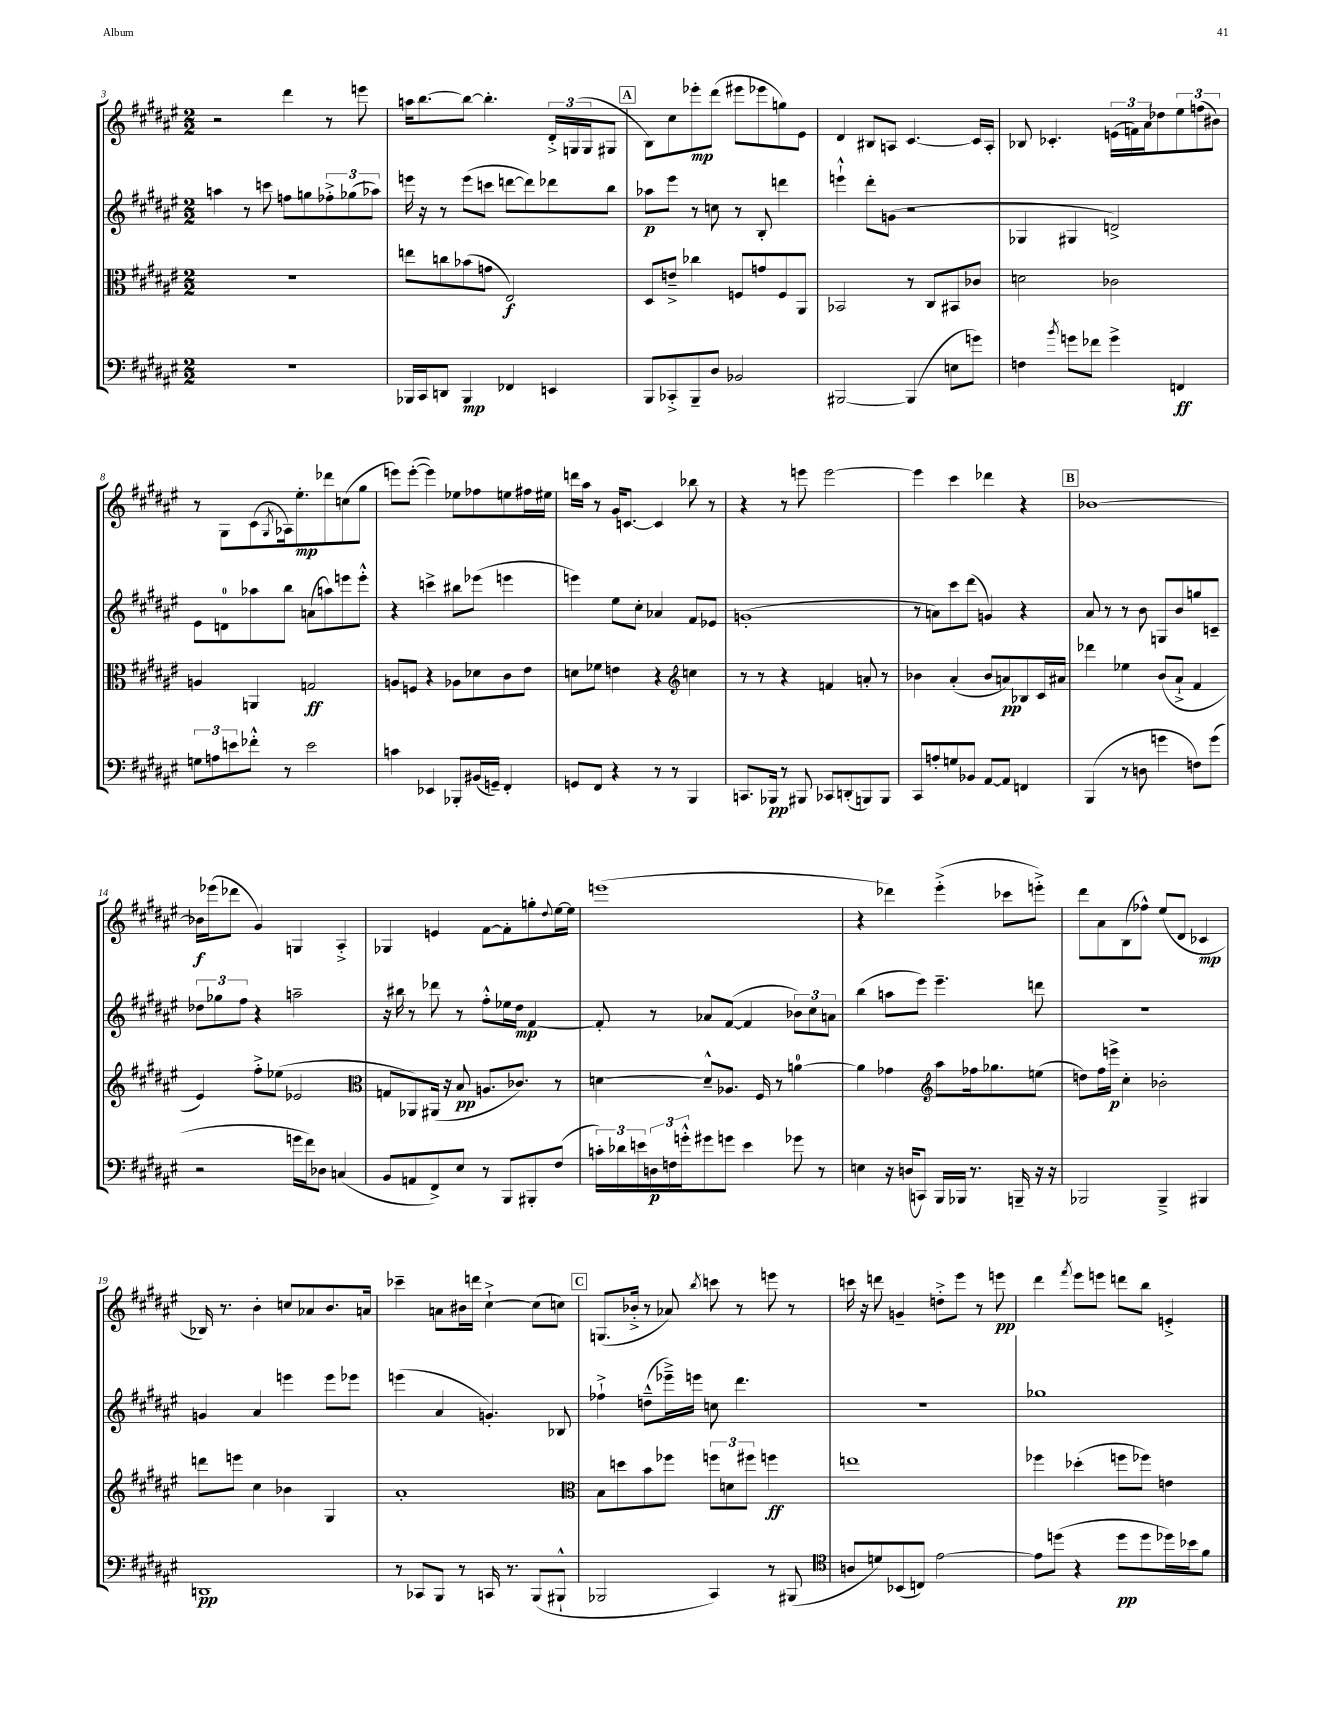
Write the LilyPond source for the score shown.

<<
\new StaffGroup <<
\new Staff = "s0" {
    \clef treble \key fis \major \numericTimeSignature \time 2/2
    r2 dis'''4 r8 e'''8 |
    a''16 b''8.~ b''8~ b''4.-. \tuplet 3/2 { dis'16-.-> g16( g16 } gis8 |
    \mark \markup { \box "A" } b8) cis''8 ees'''8-.\mp dis'''8( eis'''8 ees'''8 g''8) eis'8 |
    dis'4 bis8 a8 cis'4.~ cis'16 a16-. |
    bes8 ces'4.-. \tuplet 3/2 { e'16( f'16) ais'16 } des''8 \tuplet 3/2 { eis''8 f''8( bis'8) } |
    r8 gis8 cis'8( \acciaccatura { gis8 } aes16) eis''8.-.\mp des'''8 c''8( gis''8 |
    e'''8) e'''8~-.( e'''4) ees''8 fes''8 e''8 fis''16 eis''16 |
    d'''16 ais''16 r8 gis'16 c'8.~ c'4 bes''8 r8 |
    r4 r8 e'''8 e'''2~ |
    e'''4 cis'''4 des'''4 r4 |
    \mark \markup { \box "B" } bes'1~ |
    bes'16\f ees'''16( des'''8 gis'4) g4 ais4-.-> |
    ges4 e'4 fis'8~ fis'8-. g''8-. \appoggiatura { dis''8 } eis''16~ eis''16 |
    e'''1( |
    r4 des'''4) eis'''4-.->( ces'''8 e'''8-.->) |
    dis'''8 ais'8 b8( fes''8-^) eis''8( dis'8 ces'4\mp |
    bes16) r8. b'4-. c''8 aes'8 b'8. a'16 |
    ces'''4-- a'8 bis'16 d'''16 cis''4~-!-> cis''8( c''8) |
    \mark \markup { \box "C" } g8.( bes'16-.-> r8 aes'8) \acciaccatura { b''8 } c'''8 r8 e'''8 r8 |
    c'''16 r16 d'''8 g'4-- d''8-.-> eis'''8 r8 e'''8\pp |
    dis'''4 \acciaccatura { fis'''8 } eis'''8 e'''8 d'''8 b''8 e'4-.-> \bar "|." |
}
\new Staff = "s1" {
    \clef treble \key fis \major \numericTimeSignature \time 2/2
    a''4 r8 c'''8 f''8 g''8 \tuplet 3/2 { fes''8-.-> ges''8( aes''8) } |
    e'''16 r16 r8 e'''8( c'''8 d'''8~ d'''8) des'''8 b''8 |
    \mark \markup { \box "A" } aes''8\p eis'''8 r8 c''8 r8 b8-. d'''4 |
    e'''4-!-^ dis'''8-. g'8( r2 |
    ges4 gis4 d'2->) |
    eis'8 d'8-0 aes''8 b''8 a'8( a''8) e'''8 e'''8-.-^ |
    r4 c'''4-> bis''8 ees'''8( e'''4 |
    e'''4) eis''8 cis''8-. aes'4 fis'8 ees'8 |
    g'1-.( |
    r8 a'8) cis'''8 dis'''8( g'4) r4 |
    \mark \markup { \box "B" } ais'8 r8 r8 b'8 g8 b'8 g''8 c'8-- |
    \tuplet 3/2 { des''8 ges''8 fis''8 } r4 a''2-- |
    r16 bis''16 r8 des'''8 r8 fis''8-.-^ ees''16 dis''16\mp fis'4~ |
    fis'8-. r8 aes'8 fis'8~( fis'4 \tuplet 3/2 { bes'8) cis''8 a'8 } |
    b''4( a''8 eis'''8) eis'''4.-- d'''8 |
    R1 |
    g'4 ais'4 e'''4 e'''8 ees'''8 |
    e'''4( ais'4 g'4.-.) bes8 |
    \mark \markup { \box "C" } fes''4-!-> d''8---^( ees'''16--->) e'''16 c''8 dis'''4. |
    R1 |
    ges''1 \bar "|." |
}
\new Staff = "s2" {
    \clef alto \key fis \major \numericTimeSignature \time 2/2
    r1 |
    e''8 c''8 bes'8( g'8 eis2\f) |
    \mark \markup { \box "A" } dis8 e'8---> ces''4 f8 g'8 f8 ais,8 |
    bes,2 r8 cis8 bis,8 ces'8 |
    d'2 ces'2 |
    a4 a,4 g2\ff |
    a8 f8 r4 aes8 des'8 cis'8 eis'8 |
    d'8 fes'8 e'4 r4 \clef treble c''4 |
    r8 r8 r4 f'4 a'8-. r8 |
    bes'4 ais'4-.( bes'8 a'8\pp) bes8 cis'16 ais'16 |
    \mark \markup { \box "B" } des'''4 ees''4 b'8( ais'8-!-> fis'4 |
    eis'4) fis''8-.-> ees''8( ees'2 |
    \clef alto g8 aes,8) ais,16( r16 b8\pp a8. ces'8.) r8 |
    d'4~ d'8---^ aes8. fis16 r8 a'4-0~ |
    a'4 ges'4 \clef treble ais''8 fes''16 ges''8. e''8( |
    d''8) fis''16 e'''16->\p cis''4-. bes'2-. |
    d'''8 e'''8 cis''4 bes'4 gis4 |
    ais'1-. |
    \mark \markup { \box "C" } \clef alto b8 d''8 b'8 fes''8 \tuplet 3/2 { f''8 d'8 fis''8 } f''4\ff |
    e''1 |
    fes''4 des''4-.( f''8 fes''8) e'4 \bar "|." |
}
\new Staff = "s3" {
    \clef bass \key fis \major \numericTimeSignature \time 2/2
    R1 |
    bes,,16 cis,16 d,8 bes,,4\mp fes,4 e,4 |
    \mark \markup { \box "A" } b,,8 ces,8-.-> b,,8-- dis8 bes,2 |
    bis,,2~ bis,,4( e8 g'8) |
    f4 \acciaccatura { b'8 } g'8 fes'8 g'4-> f,4\ff |
    \tuplet 3/2 { g8 a8 e'8 } fes'8-.-^ r8 e'2 |
    c'4 ees,4 bes,,8-. bis,16( g,16--) fis,4-. |
    g,8 fis,8 r4 r8 r8 b,,4 |
    c,8. bes,,16\pp r8 bis,,8 ces,8 d,8-.( b,,8) b,,8 |
    cis,8 a8-. g8 bes,8 ais,8~ ais,8 f,4 |
    \mark \markup { \box "B" } b,,4( r8 d8 g'4 f8) g'8( |
    r2 g'16 fis'16) des8 c4( |
    b,8 a,8 fis,8->) eis8 r8 b,,8 bis,,8-. fis8( |
    \tuplet 3/2 { c'16-.) des'16 e'16 } \tuplet 3/2 { d16\p f16 g'16-.-^ } gis'8 g'8 e'4 ges'8 r8 |
    e4 r16 d16( c,8) b,,16 bes,,16 r8. b,,16-- r16 r16 |
    bes,,2 bes,,4---> bis,,4 |
    d,1\pp |
    r8 ces,8 b,,8 r8 c,16 r8. b,,8( bis,,8-!-^ |
    \mark \markup { \box "C" } bes,,2 cis,4) r8 bis,,8( |
    \clef tenor a8 d'8) bes,8( c8) eis'2~ |
    eis'8 d''8( r4 d''8\pp d''8 des''16) bes'16 fis'8 \bar "|." |
}
>>
>>
\layout { \context { \Score currentBarNumber = #3 } }
